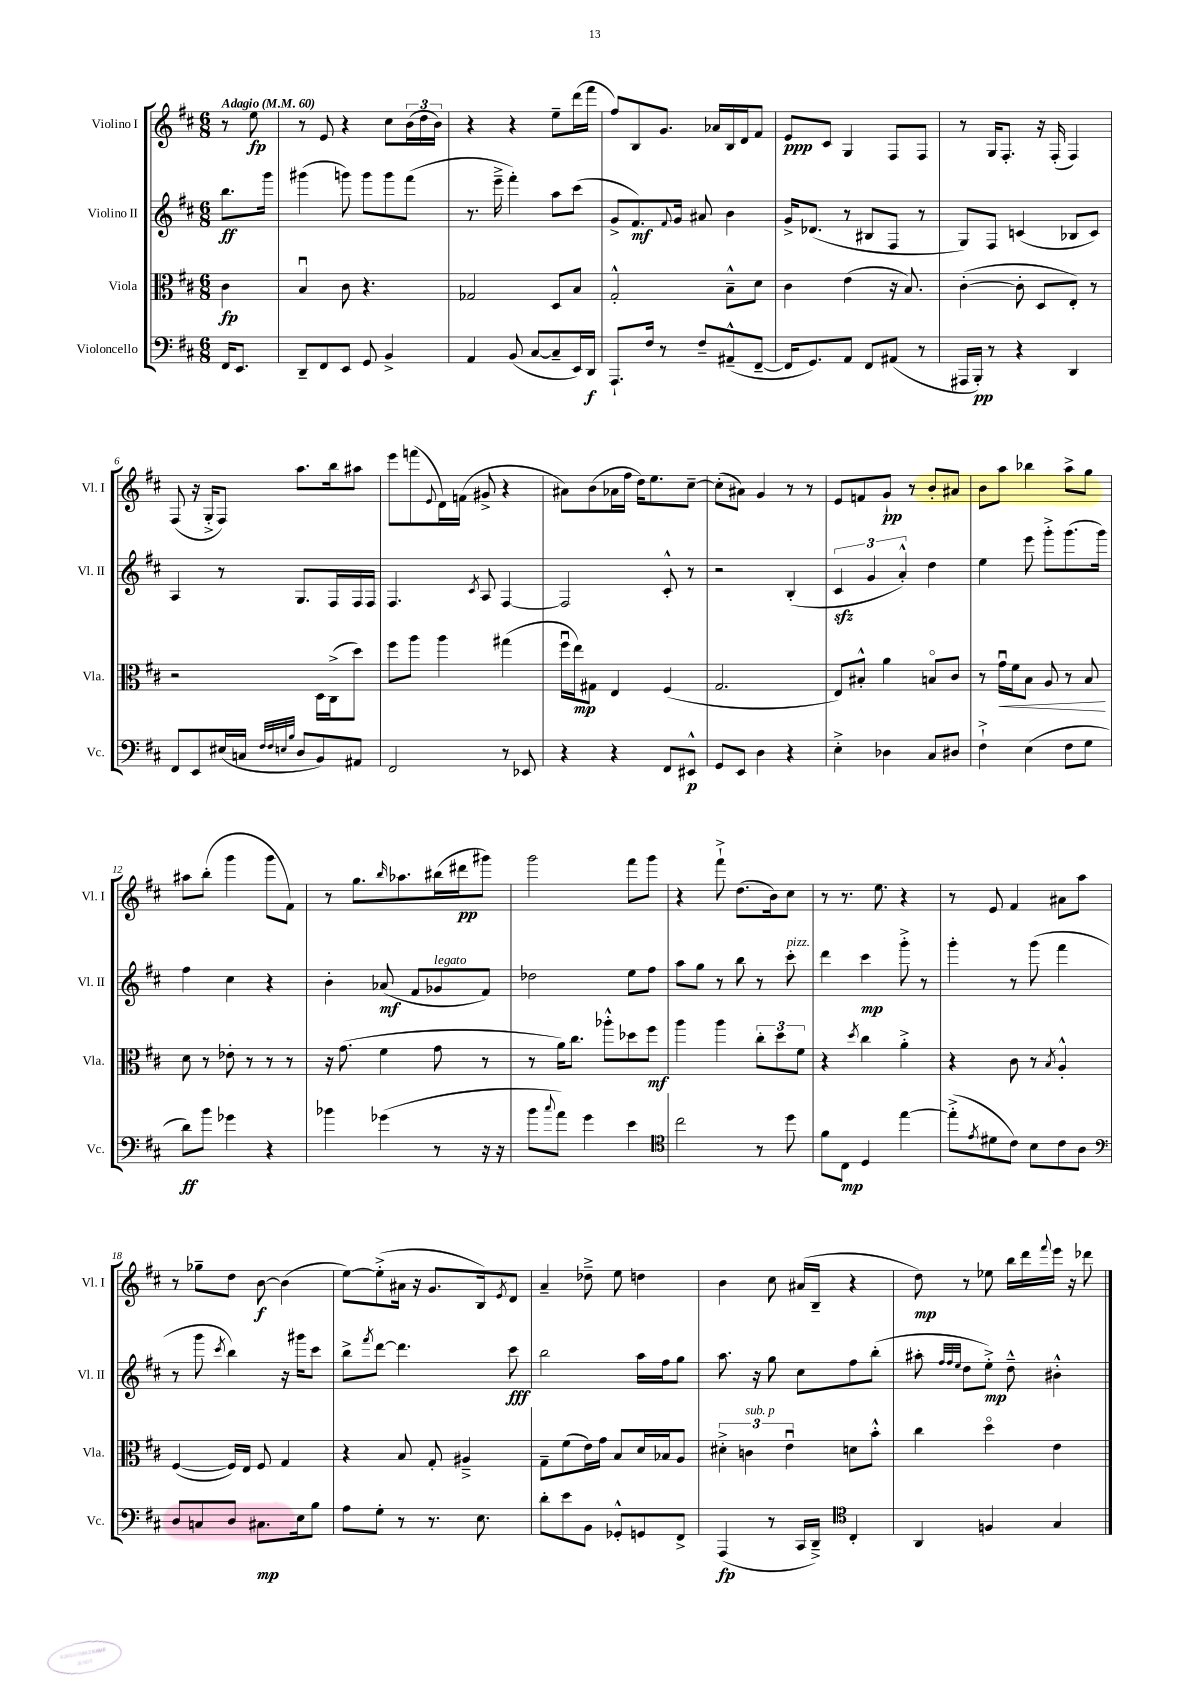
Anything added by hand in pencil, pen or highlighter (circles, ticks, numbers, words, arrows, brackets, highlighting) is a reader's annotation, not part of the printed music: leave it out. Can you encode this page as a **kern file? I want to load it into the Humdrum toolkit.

**kern	**dynam	**kern	**dynam	**kern	**dynam	**kern	**dynam
*part4	*part4	*part3	*part3	*part2	*part2	*part1	*part1
*staff4	*staff4	*staff3	*staff3	*staff2	*staff2	*staff1	*staff1
*I"Violoncello	*	*I"Viola	*	*I"Violino II	*	*I"Violino I	*
*I'Vc.	*	*I'Vla.	*	*I'Vl. II	*	*I'Vl. I	*
*clefF4	*	*clefC3	*	*clefG2	*	*clefG2	*
*k[f#c#]	*	*k[f#c#]	*	*k[f#c#]	*	*k[f#c#]	*
*M6/8	*	*M6/8	*	*M6/8	*	*M6/8	*
*MM60	*	*MM60	*	*MM60	*	*MM60	*
=	=	=	=	=	=	=	=
!	!	!	!	!	!	!LO:TX:a:B:t=Adagio	!
16FF#/KL	.	4c#\	fp	8.bb\L	ff	8r	.
8.EE/J	.	.	.	.	.	.	.
.	.	.	.	.	.	8ee\	fp
.	.	.	.	16ggg\Jk	.	.	.
=1	=1	=1	=1	=1	=1	=1	=1
8DD~/L	.	4Bu/	.	(4ggg#X\	.	8r	.
8FF#/	.	.	.	.	.	8e/	.
8EE/J	.	8c#\	.	8gggn\)	.	4r	.
8GG/	.	4.r	.	8ggg\L	.	.	.
4BB^/	.	.	.	8ggg\	.	8cc#\L	.
.	.	.	.	(8fff#\J	.	(24b\L	.
.	.	.	.	.	.	24dd\	.
.	.	.	.	.	.	24b\JJ)	.
=2	=2	=2	=2	=2	=2	=2	=2
4AA/	.	2G-X/	.	8.r	.	4r	.
.	.	.	.	16eee~^\	.	.	.
(8BB/	.	.	.	4fff#'\)	.	4r	.
[8C#/L	.	.	.	.	.	.	.
8C#~/]	.	8D/L	.	8aa\L	.	8ee~\L	.
16EE/L)	.	8B/J	.	(8ccc#\J	.	(16ddd\L	.
16DD/JJ	f	.	.	.	.	16fff#\JJ	.
=3	=3	=3	=3	=3	=3	=3	=3
8.AAA`/L	.	2G'^^/	.	8g^/L	.	8ff#/L)	.
.	.	.	.	8.f#/)	mf	8B/	.
16F#/Jk	.	.	.	.	.	.	.
8r	.	.	.	.	.	8.g/J	.
.	.	.	.	8qqf#/	.	.	.
.	.	.	.	16g/Jk	.	.	.
8F#~/L	.	.	.	8a#X/	.	.	.
.	.	.	.	.	.	16a-X/LL	.
(8AA#X~^^/	.	8B~^^\L	.	4b\	.	16B/	.
.	.	.	.	.	.	16d/J	.
[8FF#~/J	.	8d\J	.	.	.	8f#/J	.
=4	=4	=4	=4	=4	=4	=4	=4
16FF#/KL]	.	4c#\	.	16g^/KL	.	8e/L	ppp
8.GG/)	.	.	.	(8.d-X/J	.	.	.
.	.	.	.	.	.	8c#/J	.
8AA/J	.	(4e\	.	8r	.	4G/	.
8FF#/L	.	.	.	8B#X/L	.	.	.
(8AA#X/J	.	16r	.	8F#/J	.	8F#/L	.
.	.	8.B/)	.	.	.	.	.
8r	.	.	.	8r	.	8F#/J	.
=5	=5	=5	=5	=5	=5	=5	=5
16AAA#X/LL	.	([4c#'\	.	8G/L)	.	8r	.
16BBB'/JJ)	pp	.	.	.	.	.	.
8r	.	.	.	8F#/J	.	16G/KL	.
.	.	.	.	.	.	8.F#'/J	.
4r	.	8c#'\]	.	(4cn/	.	.	.
.	.	8D/L	.	.	.	16r	.
.	.	.	.	.	.	(16F#'/	.
4DD/	.	8E'/J)	.	8B-X/L	.	4F#/)	.
.	.	8r	.	8c/J)	.	.	.
!!LO:LB:g=z
=6	=6	=6	=6	=6	=6	=6	=6
8FF#/L	.	2r	.	4A/	.	(8F#/	.
8EE/	.	.	.	.	.	16r	.
.	.	.	.	.	.	16G'^/KL	.
(16E#X/L	.	.	.	8r	.	8F#/J)	.
16Cn/JJ	.	.	.	.	.	.	.
32qqF#/LLL	.	.	.	.	.	.	.
32qqF#/	.	.	.	.	.	.	.
32qqEn/	.	.	.	.	.	.	.
32qqB/JJJ	.	.	.	.	.	.	.
8D/L	.	.	.	8.G/L	.	8.aa\L	.
8BB/)	.	16D\LL	.	.	.	.	.
.	.	(16C#^\J	.	16F#/L	.	16bb\k	.
8AA#X/J	.	8dd\J)	.	16F#/	.	8aa#X\J	.
.	.	.	.	16F#/JJ	.	.	.
=7	=7	=7	=7	=7	=7	=7	=7
2FF#/	.	8ff#\L	.	4.F#/	.	8eee\L	.
.	.	8aa\J	.	.	.	(8fffn\	.
.	.	.	.	.	.	8qqe/	.
.	.	4aa\	.	.	.	16d\L)	.
.	.	.	.	.	.	(16fn\JJ	.
.	.	.	.	8qc#/	.	.	.
.	.	.	.	8A/	.	8g#X^/	.
8r	.	(4gg#X\	.	[4F#/	.	4r	.
8EE-X/	.	.	.	.	.	.	.
=8	=8	=8	=8	=8	=8	=8	=8
4r	.	16ff#u\LL	.	2F#/]	.	8a#X\L)	.
.	.	16ee\J)	mp	.	.	.	.
.	.	8G#X\J	.	.	.	(8b\	.
4r	.	4E/	.	.	.	16a-X\L	.
.	.	.	.	.	.	16ff#\JJ	.
.	.	.	.	.	.	16dd\KL)	.
.	.	.	.	.	.	8.ee\	.
8FF#/L	.	(4F#/	.	8c#'^^/	.	.	.
8EE#X^^/J	p	.	.	8r	.	[8cc#~\J	.
=9	=9	=9	=9	=9	=9	=9	=9
8GG/L	.	2.G/	.	2r	.	(8cc#'\L]	.
8EE/J	.	.	.	.	.	8a#X\J)	.
4D\	.	.	.	.	.	4g/	.
4r	.	.	.	(4B'/	.	8r	.
.	.	.	.	.	.	8r	.
=10	=10	=10	=10	=10	=10	=10	=10
4E'^\	.	8E/L)	.	6c#zz/	.	8e/L	.
.	.	8B#X'^^/J	.	.	.	8fn/	.
.	.	.	.	6g/	.	.	.
4D-X\	.	4a\	.	.	.	8g`/J	pp
.	.	.	.	6a'^^/)	.	.	.
.	.	.	.	.	.	8r	.
8C#/L	.	8Bn/L	.	4dd\	.	8b'/L	.
8D#X/J	.	8c#/J	.	.	.	8a#X/J	.
=11	=11	=11	=11	=11	=11	=11	=11
4F#`^\	.	8r	.	4ee\	.	8b\L	.
!	!	!	!LO:HP:b	!	!	!	!
.	.	16gu\LL	<	.	.	8aa\J	.
.	.	16f#\J	.	.	.	.	.
(4E\	.	8B\J	.	8eee\	.	4bb-X\	.
.	.	8A/	.	8ggg'^\L	.	.	.
8F#\L	.	8r	.	(8.ggg\	.	8aa^\L	.
8G\J	.	8B/	.	.	.	8gg\J	.
.	.	.	.	16ggg\Jk)	.	.	.
.	.	.	[	.	.	.	.
!!LO:LB:g=z
=12	=12	=12	=12	=12	=12	=12	=12
8d\L)	ff	8d\	.	4ff#\	.	8aa#X\L	.
8b\J	.	8r	.	.	.	(8bb'\J	.
4g-X\	.	8e-X'\	.	4cc#\	.	4ggg\	.
.	.	8r	.	.	.	.	.
4r	.	8r	.	4r	.	8ggg\L	.
.	.	8r	.	.	.	8f#\J)	.
=13	=13	=13	=13	=13	=13	=13	=13
4b-X\	.	16r	.	4b'\	.	8r	.
.	.	(8.g\	.	.	.	.	.
.	.	.	.	.	.	8.gg\L	.
(4g-X\	.	4f#\	.	(8a-X/	mf	.	.
.	.	.	.	.	.	16qqbb/	.
.	.	.	.	.	.	8.aa-X\	.
.	.	.	.	8f#/L	.	.	.
!	!	!	!	!LO:TX:a:i:t=legato	!	!	!
8r	.	8g\	.	8g-X/	.	(16bb#X\L	.
.	.	.	.	.	.	16ddd#X\J	pp
16r	.	8r	.	8f#/J)	.	8ggg#X\J)	.
16r	.	.	.	.	.	.	.
=14	=14	=14	=14	=14	=14	=14	=14
8b\L	.	8r	.	2dd-X\	.	2ggg\	.
8qqcc#/	.	.	.	.	.	.	.
8a\J)	.	16a\KL)	.	.	.	.	.
.	.	8.cc#\J	.	.	.	.	.
4g\	.	.	.	.	.	.	.
.	.	8aa-X'^^\L	.	.	.	.	.
4e\	.	8dd-X\	.	8ee\L	.	8fff#\L	.
.	.	8ff#\J	mf	8ff#\J	.	8ggg\J	.
=15	=15	=15	=15	=15	=15	=15	=15
*clefC4	*	*	*	*	*	*	*
2cc#\	.	4aa\	.	8aa\L	.	4r	.
.	.	.	.	8gg\J	.	.	.
.	.	4aa\	.	8r	.	8fff#`^\	.
.	.	.	.	8bb\	.	(8.dd\L	.
8r	.	12cc#'\L	.	8r	.	.	.
.	.	.	.	.	.	16b\k)	.
.	.	12dd\	.	.	.	.	.
!	!	!	!	!LO:TX:a:i:t=pizz.	!	!	!
8dd\	.	.	.	8ccc#'\	.	8cc#\J	.
.	.	12f#\J	.	.	.	.	.
=16	=16	=16	=16	=16	=16	=16	=16
8f#\L	.	4r	.	4ddd\	.	8r	.
8C#\J	mp	.	.	.	.	8.r	.
.	.	8qdd/	.	.	.	.	.
4D/	.	4cc#\	.	4ccc#\	mp	.	.
.	.	.	.	.	.	8.ee\	.
[4ee\	.	4a'^\	.	8ggg'^\	.	4r	.
.	.	.	.	8r	.	.	.
=17	=17	=17	=17	=17	=17	=17	=17
(8ee'^\L]	.	4r	.	4ggg'\	.	8r	.
8qe/	.	.	.	.	.	.	.
8d#X\	.	.	.	.	.	8e/	.
8c#\J)	.	8c#\	.	8r	.	4f#/	.
8B\L	.	8r	.	(8ggg\	.	.	.
.	.	8qB/	.	.	.	.	.
8c#\	.	4A'^^/	.	4fff#\	.	8a#X\L	.
8A\J	.	.	.	.	.	8aa\J	.
!!LO:LB:g=z
=18	=18	=18	=18	=18	=18	=18	=18
*clefF4	*	*	*	*	*	*	*
8D/L	.	([4F#/	.	8r	.	8r	.
8Cn/	.	.	.	8ggg\	.	8gg-X~\L	.
.	.	.	.	8qccc#/	.	.	.
8D/J	.	16F#/LL])	.	4bb\)	.	8dd\J	.
.	.	16E/JJ	.	.	.	.	.
8.C#X\L	mp	8F#/	.	.	.	[8b\	f
.	.	4G/	.	16r	.	(4b\]	.
16E\k	.	.	.	16ggg#X\KL	.	.	.
8B\J	.	.	.	8ccc#\J	.	.	.
=19	=19	=19	=19	=19	=19	=19	=19
8A\L	.	4r	.	8bb^\L	.	[8ee\L)	.
.	.	.	.	8qfff#/	.	.	.
8G'\J	.	.	.	[8ddd\J	.	(8ee'^\]	.
8r	.	8B/	.	4.ddd\]	.	16a#X\Jk	.
.	.	.	.	.	.	16r	.
8.r	.	8G'/	.	.	.	8.g/L	.
.	.	4A#X~^/	.	.	.	.	.
8.E\	.	.	.	.	.	16B/k)	.
.	.	.	.	.	.	8qe/	.
.	.	.	.	8ccc#\	fff	8d/J	.
=20	=20	=20	=20	=20	=20	=20	=20
8d'\L	.	8G~\L	.	2bb\	.	4a~/	.
8e\	.	(8f#\	.	.	.	.	.
8BB\J	.	16e\L)	.	.	.	8dd-X~^\	.
.	.	16g\JJ	.	.	.	.	.
8GG-X'^^/L	.	8B/L	.	.	.	8ee\	.
8GGn/	.	16d/L	.	16aa\LL	.	4ddn\	.
.	.	16B-X/J	.	16ff#\J	.	.	.
8FF#^/J	.	8A/J	.	8gg\J	.	.	.
=21	=21	=21	=21	=21	=21	=21	=21
(4AAA/	fp	6d#X'^\	.	8.aa\	.	4b\	.
!	!	!LO:TX:a:i:t=sub. p	!	!	!	!	!
.	.	6cn\	.	.	.	.	.
.	.	.	.	16r	.	.	.
8r	.	.	.	8gg\	.	8cc#\	.
.	.	6eu\	.	.	.	.	.
16CC#/LL	.	.	.	8cc#\L	.	(16a#X/LL	.
16DD~^/JJ)	.	.	.	.	.	16B~/JJ	.
*clefC4	*	*	*	*	*	*	*
4C#'/	.	8dn\L	.	8ff#\	.	4r	.
.	.	8b'^^\J	.	(8bb'\J	.	.	.
=22	=22	=22	=22	=22	=22	=22	=22
4AA/	.	4cc#\	.	8aa#X'\	.	8dd\)	mp
.	.	.	.	32qqff#/LLL	.	.	.
.	.	.	.	32qqff#/	.	.	.
.	.	.	.	32qqee/JJJ	.	.	.
.	.	.	.	8dd\L	.	8r	.
4Fn/	.	4dd\	.	8ee'^\J)	mp	8ee-X\	.
.	.	.	.	8dd~^^\	.	16bb\LL	.
.	.	.	.	.	.	16ddd\	.
.	.	.	.	.	.	8qqfff#/	.
4G/	.	4e\	.	4b#X'^^\	.	16eee\JJ	.
.	.	.	.	.	.	16r	.
.	.	.	.	.	.	8ddd-X\	.
==	==	==	==	==	==	==	==
*-	*-	*-	*-	*-	*-	*-	*-
